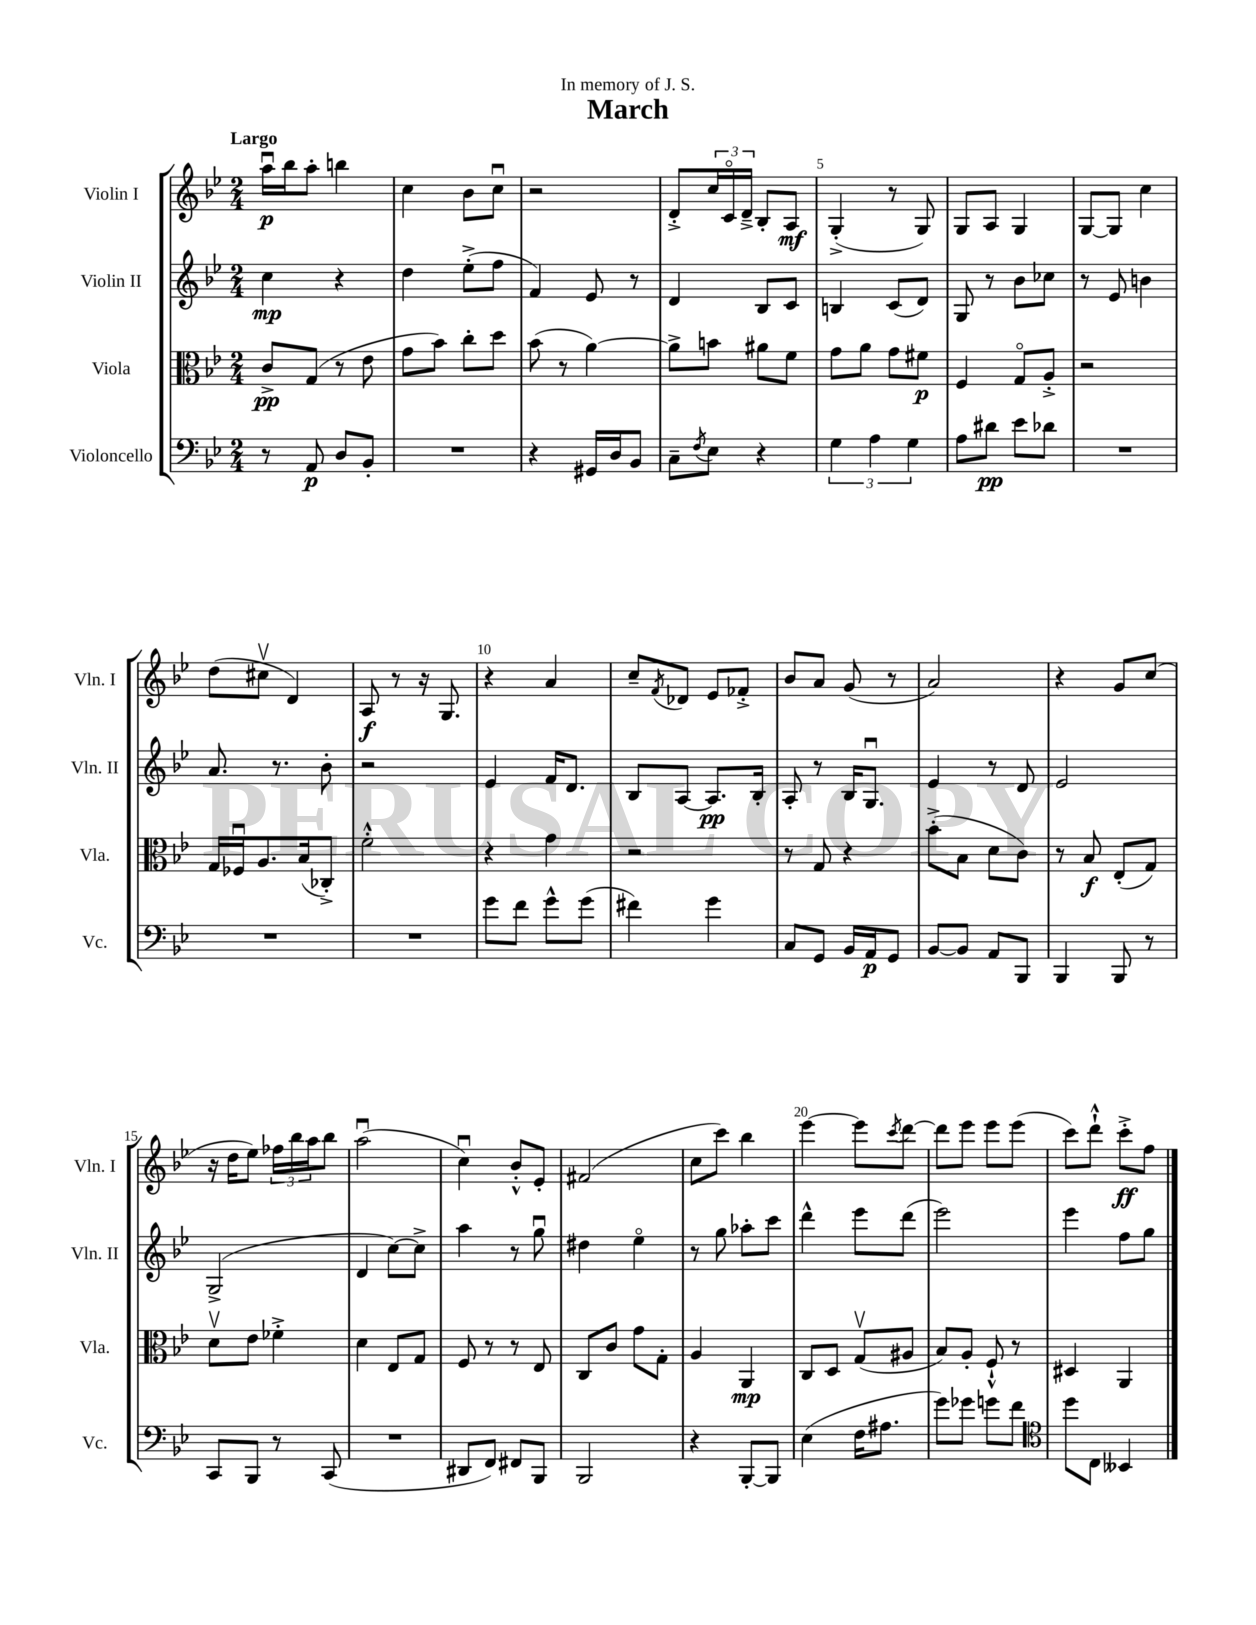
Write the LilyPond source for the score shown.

\header { title = "March" dedication = "In memory of J. S." }
<<
\new StaffGroup <<
\new Staff = "s0" \with { instrumentName = "Violin I" shortInstrumentName = "Vln. I" } {
    \clef treble \key bes \major \numericTimeSignature \time 2/4 \tempo "Largo"
    a''16\downbow\p bes''16 a''8-. b''4 |
    c''4 bes'8 c''8\downbow |
    r2 |
    d'8-.-> \tuplet 3/2 { c''16 c'16\flageolet d'16---> } bes8-. a8\mf |
    g4-.->( r8 g8) |
    g8 a8 g4 |
    g8~ g8 c''4 |
    d''8( cis''8\upbow d'4) |
    a8\f r8 r16 g8. |
    r4 a'4 |
    c''8-- \acciaccatura { f'8 } des'8 ees'8 fes'8-.-> |
    bes'8 a'8 g'8( r8 |
    a'2) |
    r4 g'8 c''8( |
    r16 d''16 ees''8) \tuplet 3/2 { fes''16 bes''16 a''16 } bes''8 |
    a''2\downbow( |
    c''4\downbow) bes'8-.-^ ees'8-. |
    fis'2( |
    c''8 c'''8) bes''4 |
    ees'''4~ ees'''8 \acciaccatura { c'''8 } d'''8~ |
    d'''8 ees'''8 ees'''8 ees'''8( |
    c'''8) d'''8-!-^ c'''8-.->\ff f''8 \bar "|." |
}
\new Staff = "s1" \with { instrumentName = "Violin II" shortInstrumentName = "Vln. II" } {
    \clef treble \key bes \major \numericTimeSignature \time 2/4
    c''4\mp r4 |
    d''4 ees''8-.->( f''8 |
    f'4) ees'8 r8 |
    d'4 bes8 c'8 |
    b4 c'8( d'8) |
    g8 r8 bes'8 ces''8 |
    r8 ees'8 b'4 |
    a'8. r8. bes'8-. |
    r2 |
    ees'4 f'16 d'8. |
    bes8 a8~ a8.\pp bes16-. |
    a8-. r8 bes16 g8.\downbow |
    ees'4 r8 d'8 |
    ees'2 |
    g2->( |
    d'4 c''8~) c''8-> |
    a''4 r8 g''8\downbow |
    dis''4 ees''4\flageolet |
    r8 g''8 aes''8-. c'''8 |
    d'''4-^ ees'''8 d'''8( |
    ees'''2) |
    ees'''4 f''8 g''8 \bar "|." |
}
\new Staff = "s2" \with { instrumentName = "Viola" shortInstrumentName = "Vla." } {
    \clef alto \key bes \major \numericTimeSignature \time 2/4
    c'8->\pp g8( r8 ees'8 |
    g'8 bes'8) c''8-. d''8 |
    bes'8( r8 a'4~) |
    a'8-> b'8 ais'8 f'8 |
    g'8 a'8 g'8 fis'8\p |
    f4 g8\flageolet a8-.-> |
    r2 |
    g16 fes16\downbow a8. bes16( ces8-.->) |
    f'2-.-^ |
    r4 g'4 |
    r2 |
    r8 g8 r4 |
    bes'8-.->( bes8 d'8 c'8) |
    r8 bes8\f ees8-.( g8) |
    d'8\upbow ees'8 fes'4-.-> |
    d'4 ees8 g8 |
    f8 r8 r8 ees8 |
    c8 c'8 g'8 g8-. |
    a4 a,4\mp |
    c8 d8 g8\upbow( ais8 |
    bes8) a8-. f8-!-^ r8 |
    dis4 a,4 \bar "|." |
}
\new Staff = "s3" \with { instrumentName = "Violoncello" shortInstrumentName = "Vc." } {
    \clef bass \key bes \major \numericTimeSignature \time 2/4
    r8 a,8\p d8 bes,8-. |
    R2 |
    r4 gis,16 d16 bes,8 |
    c8-- \acciaccatura { f8 } ees8 r4 |
    \tuplet 3/2 { g4 a4 g4 } |
    a8 dis'8\pp ees'8 des'8 |
    R2 |
    R2 |
    R2 |
    g'8 f'8 g'8-^ g'8( |
    fis'4) g'4 |
    c8 g,8 bes,16 a,16\p g,8 |
    bes,8~ bes,8 a,8 bes,,8 |
    bes,,4 bes,,8 r8 |
    c,8 bes,,8 r8 c,8( |
    R2 |
    dis,8 f,8) fis,8 bes,,8 |
    bes,,2 |
    r4 bes,,8~-. bes,,8 |
    ees4( f16 ais8. |
    g'8) ges'8 g'8 f'8 |
    \clef tenor d''8 c8 beses,4 \bar "|." |
}
>>
>>
\layout { \context { \Score \override BarNumber.break-visibility = ##(#f #t #t) barNumberVisibility = #(every-nth-bar-number-visible 5) } }
